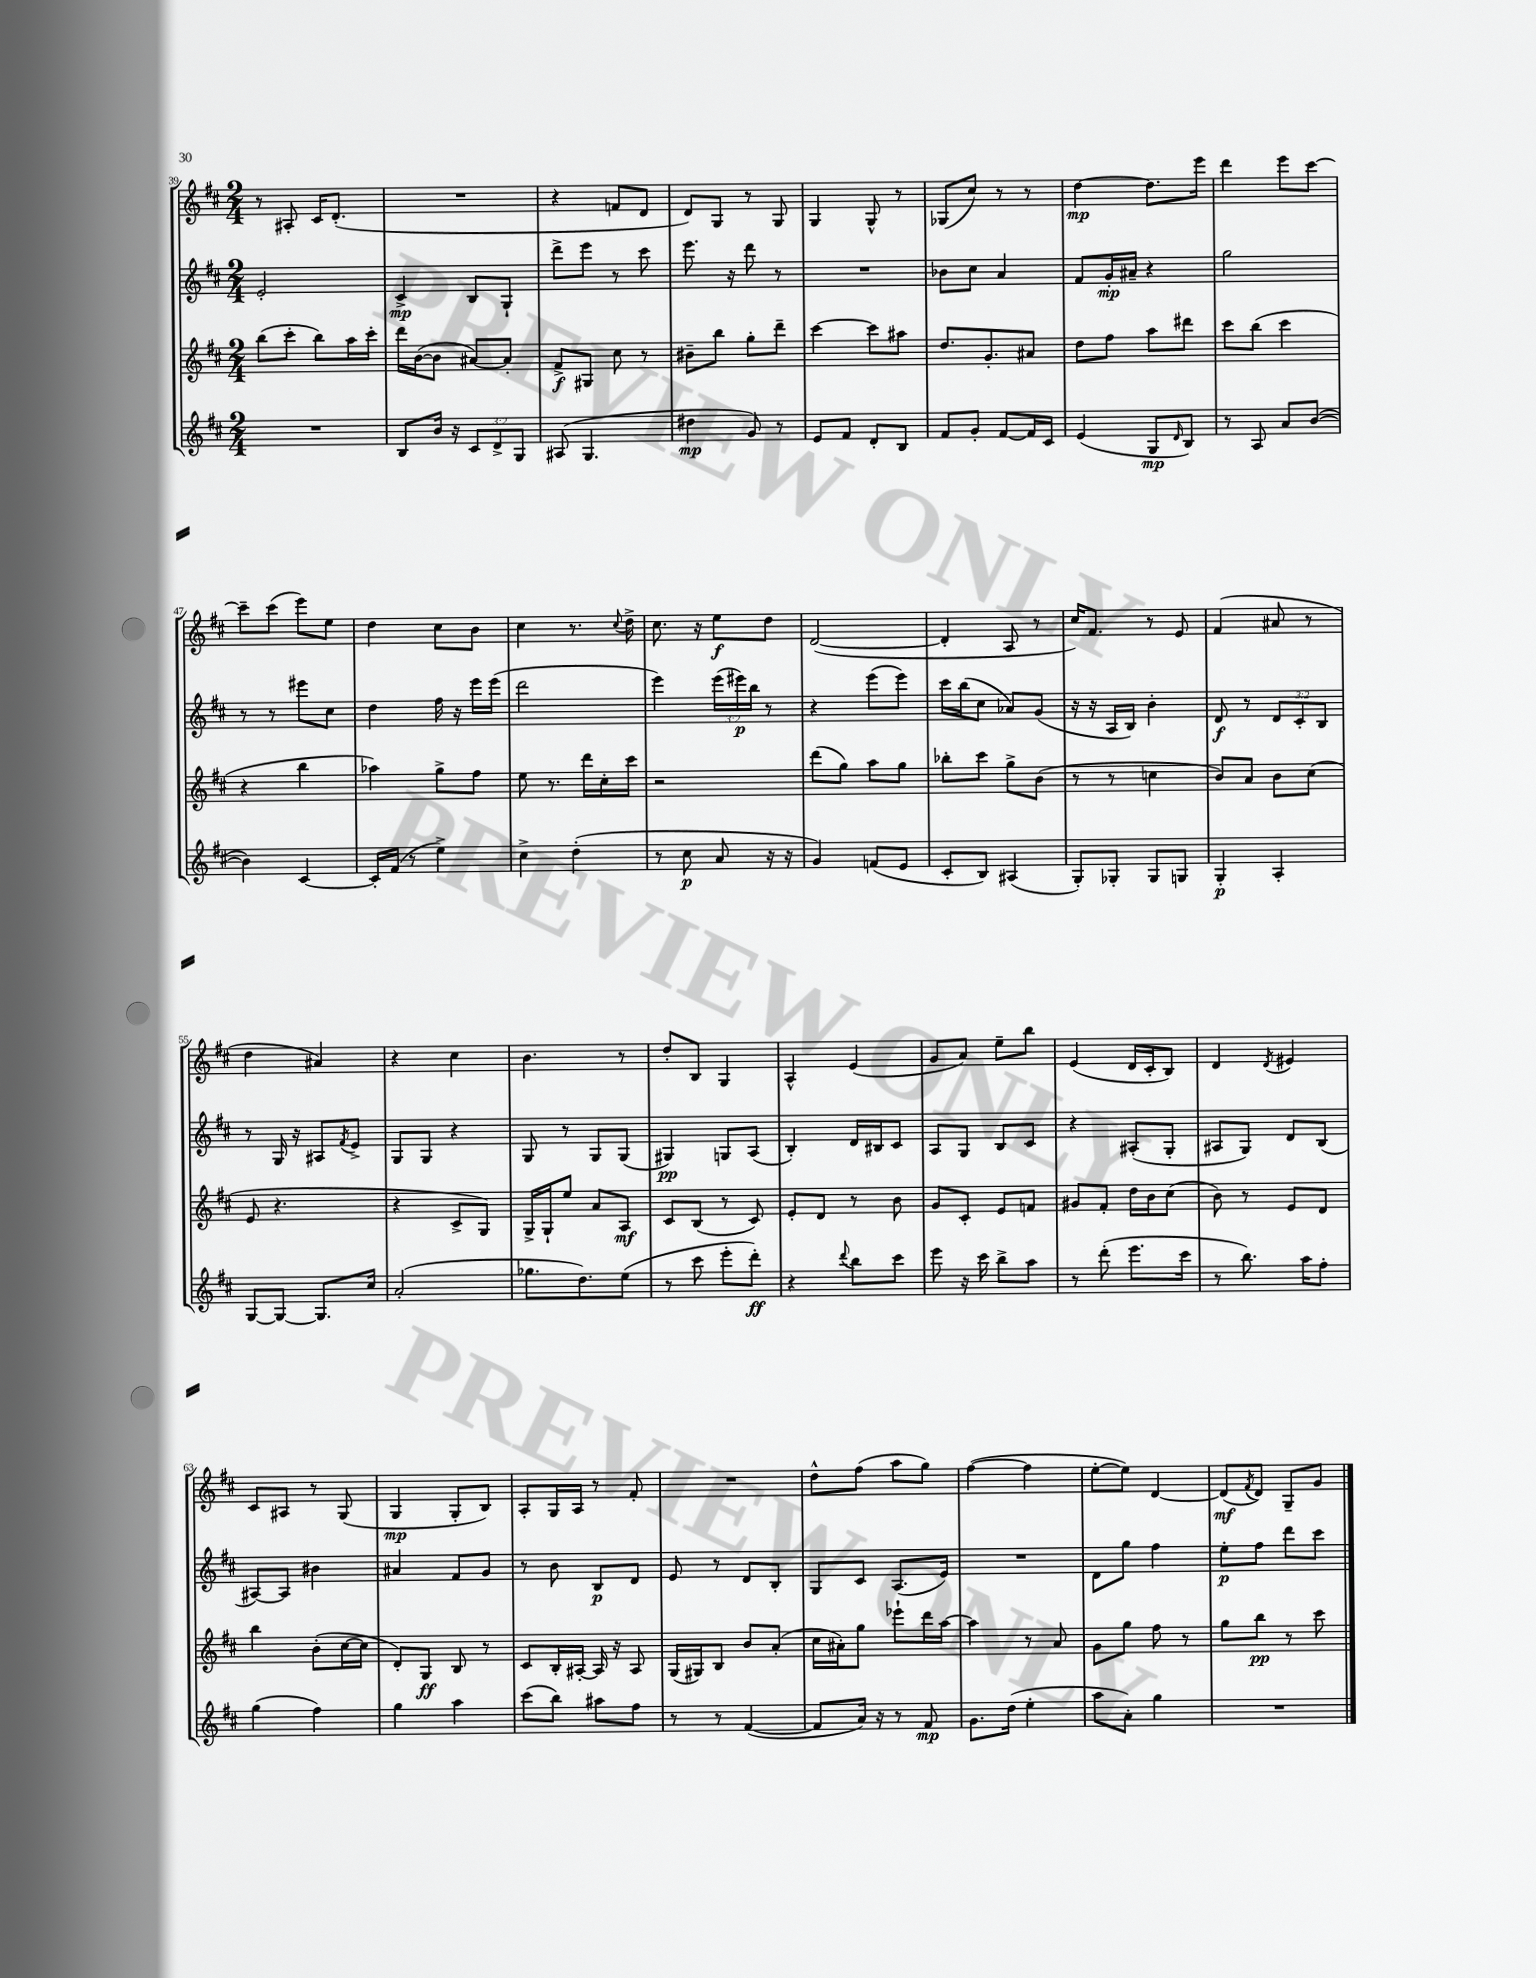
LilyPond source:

<<
\new StaffGroup <<
\new Staff = "s0" {
    \clef treble \key d \major \numericTimeSignature \time 2/4
    r8 ais8-. cis'16 d'8.-.( |
    R2 |
    r4 f'8 d'8 |
    d'8) g8 r8 g8 |
    g4 g8-^ r8 |
    ges8( cis''8) r8 r8 |
    d''4~\mp d''8. e'''16 |
    d'''4 e'''8 cis'''8~ |
    cis'''8-- cis'''8( e'''8) e''8 |
    d''4 cis''8 b'8 |
    cis''4 r8. \appoggiatura { cis''8 } d''16-> |
    cis''8. r16 e''8\f d''8 |
    d'2~( |
    d'4-. a8 r8 |
    cis''16) fis'8. r8 e'8 |
    fis'4( ais'8 r8 |
    d''4 ais'4) |
    r4 cis''4 |
    b'4. r8 |
    d''8-. b8 g4 |
    a4-^ e'4( |
    g'8 a'8) e''8-- b''8 |
    e'4( d'16 cis'16-. b8) |
    d'4 \acciaccatura { d'8 } eis'4 |
    cis'8 ais8 r8 g8( |
    g4\mp g8-. b8) |
    a8-. g16 a16 r8 fis'8-. |
    R2 |
    d''8-^ fis''8( a''8 g''8) |
    fis''4~( fis''4 |
    e''8~-. e''8) d'4~ |
    d'8\mf( \acciaccatura { fis'8 } d'8) g8-- g'8 \bar "|." |
}
\new Staff = "s1" {
    \clef treble \key d \major \numericTimeSignature \time 2/4 \override Staff.TupletNumber.text = #tuplet-number::calc-fraction-text
    e'2-. |
    cis'4->\mp b8 g8-! |
    d'''8-> e'''8 r8 cis'''8 |
    e'''8. r16 d'''8 r8 |
    R2 |
    bes'8 cis''8 a'4 |
    fis'8 g'16-.\mp ais'16-- r4 |
    g''2 |
    r8 r8 eis'''8 cis''8 |
    d''4 fis''16 r16 e'''16 e'''16( |
    d'''2 |
    e'''4) \tuplet 3/2 { e'''16( eis'''16\p) b''16 } r8 |
    r4 e'''8( e'''8) |
    cis'''16 b''16( cis''8 aes'8) g'8( |
    r16 r16 a16 b16) b'4-. |
    d'8\f r8 \tuplet 3/2 { d'8 cis'8-. b8 } |
    r8 g16 r16 ais8 \acciaccatura { fis'8 } e'8-> |
    g8 g8 r4 |
    g8 r8 g8 g8( |
    gis4\pp) g8 a8( |
    b4-.) d'16 bis16 cis'8 |
    a8 g8 b8 cis'8 |
    r4 ais8-.( g8-. |
    ais8 g8) d'8 b8( |
    ais8~) ais8 bis'4 |
    ais'4 fis'8 g'8 |
    r8 b'8 b8\p d'8 |
    e'8 r8 d'8 b8-. |
    g8 cis'8 a8.( e'16) |
    R2 |
    d'8 g''8 fis''4 |
    e''8-.\p fis''8 d'''8 cis'''8 \bar "|." |
}
\new Staff = "s2" {
    \clef treble \key d \major \numericTimeSignature \time 2/4
    b''8( cis'''8-. b''8) a''16 cis'''16-. |
    d'''16 b'16~( b'8 ais'8~) ais'8-. |
    fis'8->\f gis8 cis''8 r8 |
    bis'8-- b''8 g''8-. d'''8-- |
    cis'''4~ cis'''8 ais''8 |
    d''8. g'8.-. ais'8 |
    d''8 fis''8 a''8 dis'''8 |
    cis'''8 b''8( cis'''4 |
    r4 b''4 |
    aes''4) g''8-> fis''8 |
    e''8 r8. d'''16 cis''16-. cis'''16 |
    r2 |
    d'''8( g''8) a''8 g''8 |
    bes''8-. cis'''8 g''8-> b'8( |
    r8 r8 c''4 |
    b'8) a'8 b'8 cis''8( |
    e'8 r4. |
    r4 cis'8-> g8) |
    g16-> g16-! e''8 a'8 a8\mf |
    cis'8 b8( r8 cis'8) |
    e'8-. d'8 r8 b'8 |
    g'8 cis'8-. e'8 f'8 |
    gis'8 fis'8-. d''16 b'16 cis''8( |
    b'8) r8 e'8 d'8 |
    b''4 b'8-.( cis''16~ cis''16 |
    d'8-.) g8\ff b8 r8 |
    cis'8 b16-. ais16~-. ais16 r16 ais8 |
    g16( gis16) b8 b'8 a'8-.( |
    cis''16 ais'16-.) g''8 ees'''8-! d'''16 a''16~ |
    a''4 r8 a'8 |
    g'8 g''8 fis''8 r8 |
    g''8 b''8\pp r8 cis'''8 \bar "|." |
}
\new Staff = "s3" {
    \clef treble \key d \major \numericTimeSignature \time 2/4 \override Staff.TupletNumber.text = #tuplet-number::calc-fraction-text
    R2 |
    b8 b'16 r16 \tuplet 3/2 { cis'8 d'8-> g8 } |
    ais8( g4. |
    dis''4\mp g'8) r8 |
    e'8 fis'8 d'8-. b8 |
    fis'8 g'8-. fis'8~ fis'16 cis'16 |
    e'4( g8\mp \grace { d'16 } b8) |
    r8 a8 a'8 b'8~( |
    b'4) cis'4~ |
    cis'16-. fis'16( r8 e''4->) |
    cis''4-> d''4-.( |
    r8 cis''8\p a'8 r16 r16 |
    g'4) f'8( e'8 |
    cis'8-. b8) ais4( |
    g8-.) ges8-. ges8 g8 |
    g4-.\p a4-. |
    g8~ g8~ g8. cis''16 |
    a'2-.( |
    ges''8. d''8.) e''8( |
    r8 cis'''8 e'''8-. d'''8-.\ff) |
    r4 \appoggiatura { d'''8 } b''8 cis'''8 |
    e'''8 r16 cis'''16 b''8-> a''8 |
    r8 d'''8-.( e'''8. cis'''16 |
    r8 b''8.) a''16 fis''8-. |
    g''4( fis''4) |
    g''4 a''4 |
    cis'''8( b''8) ais''8 fis''8 |
    r8 r8 fis'4~( |
    fis'8 a'16) r16 r8 fis'8\mp |
    g'8. d''16( e''4-. |
    a''8 a'8-.) g''4 |
    R2 \bar "|." |
}
>>
>>
\layout { \context { \Score currentBarNumber = #39 } }
